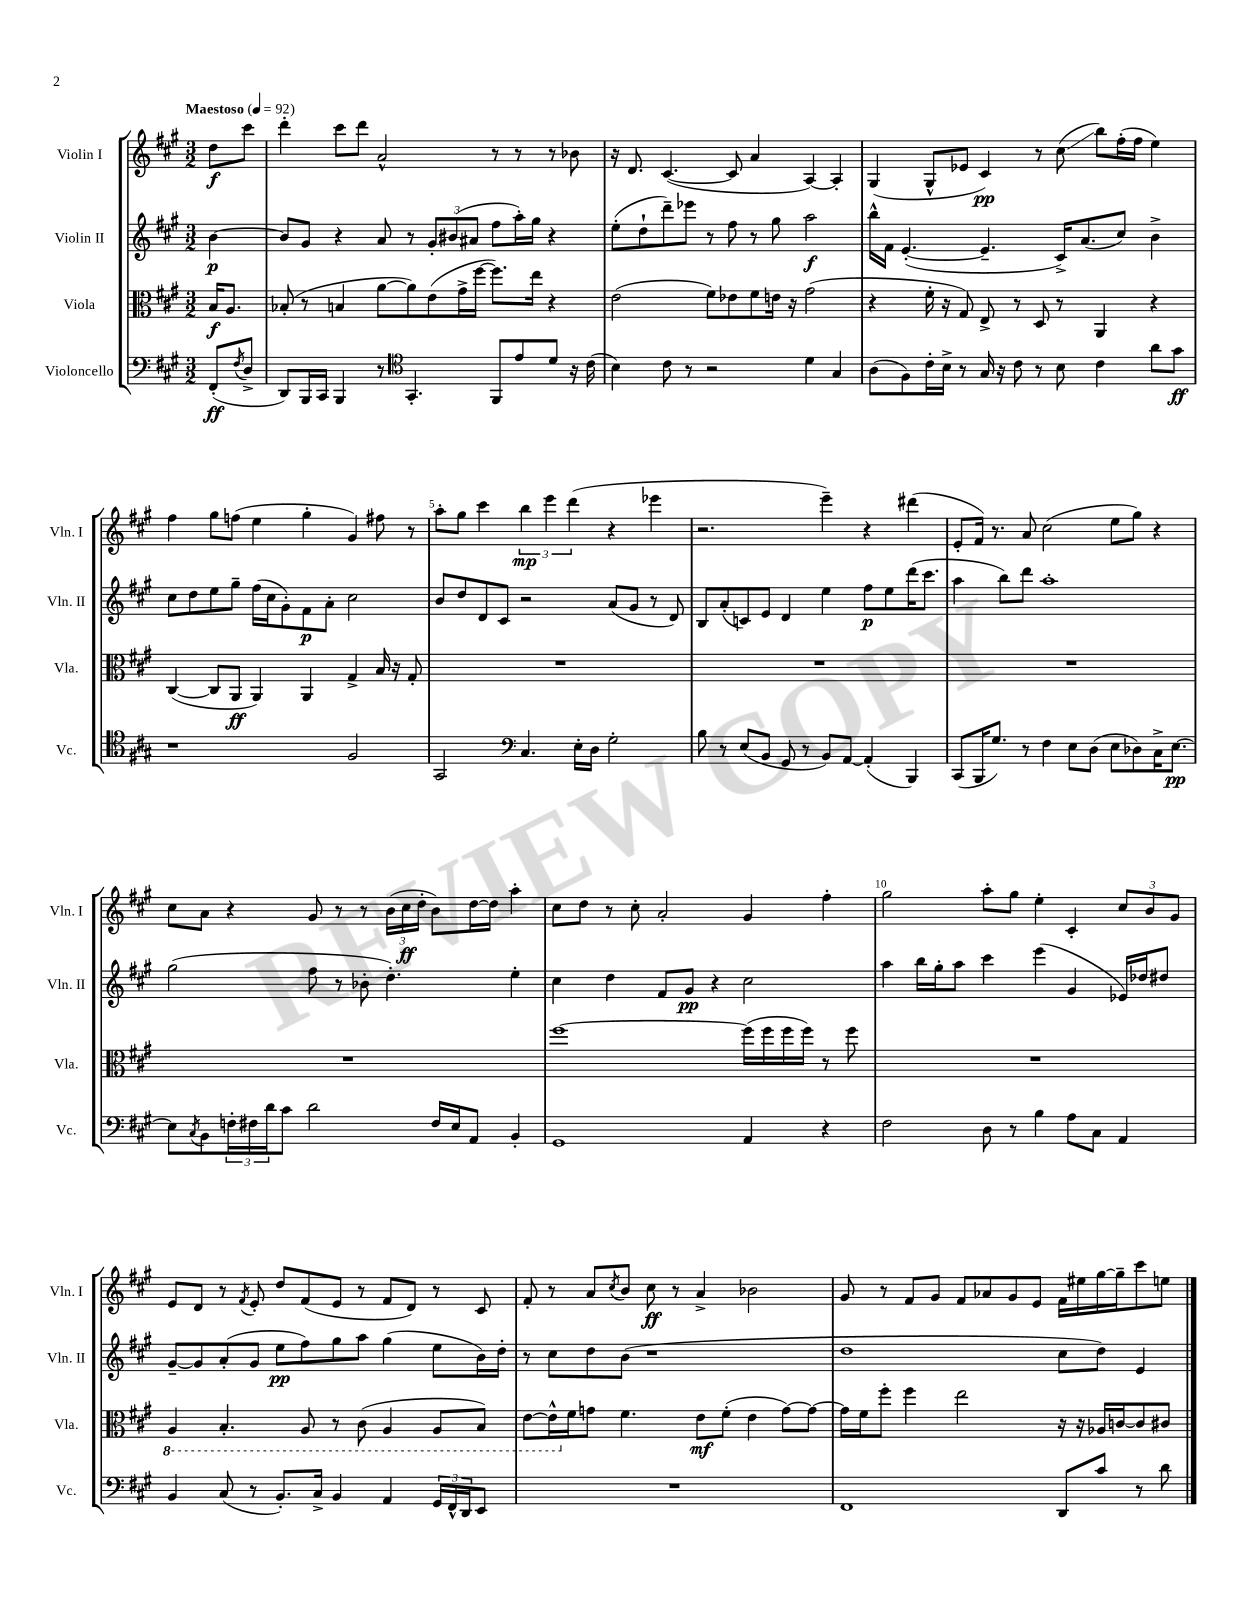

**kern	**kern	**kern	**kern
*staff4	*staff3	*staff2	*staff1
*clefF4	*clefC3	*clefG2	*clefG2
*k[f#c#g#]	*k[f#c#g#]	*k[f#c#g#]	*k[f#c#g#]
*M3/2	*M3/2	*M3/2	*M3/2
*MM92	*MM92	*MM92	*MM92
(8FF#'/L	16B/LK	[4b\	8dd\L
.	8.A/J	.	.
8qF#/	.	.	.
8D^/J	.	.	8ccc#\J
=	=	=	=
8DD/L)	(8B-'/	8b/]L	4ddd'\
16BBB/L	8r	8g#/J	.
16CC#/JJ	.	.	.
4BBB/	4B/	4r	8ccc#\L
.	.	.	8ddd\J
8r	[8a\L	8a/	2a^^/
*clefC4	*	*	*
4.GG#'/	8a\])	8r	.
.	(8e\	12g#'/L	.
.	.	(12b#/	.
.	16g#^\L	.	.
.	.	12a#/J	.
.	[16ff#\JJ	.	.
8FF#/L	8.ff#\]L)	8ff#\L	8r
8e/	.	16aa'\L)	8r
.	16ee\Jk	16gg#\JJ	.
8d/J	4r	4r	8r
16r	.	.	8b-\
(16c#\	.	.	.
=	=	=	=
4B\)	(2e\	(8ee'\L	16r
.	.	.	8.d/
.	.	8dd`\	.
8c#\	.	8ddd~\)	([4.c#/
8r	.	8eee-\J	.
2r	8f#\L)	8r	.
.	8e-\	8ff#\	8c#/]
.	8f#\	8r	4a/
.	16e\Jk	8gg#\	.
.	16r	.	.
4d\	(2g#\	2aa\	[4A/)
4G#/	.	.	4A'/]
=	=	=	=
(8A\L	4r	16bb^^\LL	(4G#/
.	.	16f#\JJ	.
8F#\)	.	([4.e'/	.
16c#'\L	16f#'\	.	8G#^^/L
16B^\JJ	16r	.	.
8r	8G#/)	.	8e-/J
16G#/	8E^/	4.e~/]	4c#/)
16r	.	.	.
8c#\	8r	.	.
8r	8D/	.	8r
8B\	8r	16c#^/LK)	(8cc#\
.	.	(8.a/	.
4c#\	4AA/	.	8bb\L)
.	.	8cc#/J)	(16ff#'\L
.	.	.	16ff#\JJ
8a\L	4r	4b^\	4ee\)
8g#\J	.	.	.
=	=	=	=
1r	([4C#/	8cc#\L	4ff#\
.	.	8dd\	.
.	8C#/]L	8ee\	8gg#\L
.	8AA/J	8gg#~\J	(8ff\J
.	4AA/)	(16ff#\LL	4ee\
.	.	16cc#\J	.
.	.	8g#'\)	.
.	4AA/	8f#\	4gg#'\
.	.	8a'\J	.
2F#/	4G#^/	2cc#\	4g#/)
.	16B/	.	8ff#\
.	16r	.	.
.	8G#'/	.	8r
=	=	=	=
2GG#/	1.r	8b/L	8aa'\L
.	.	8dd/	8gg#\J
.	.	8d/	4ccc#\
.	.	8c#/J	.
*clefF4	*	*	*
4.C#/	.	2r	6bb\
.	.	.	6eee\
.	.	.	(6ddd\
16E'\LL	.	.	.
16D\JJ	.	.	.
2G#'\	.	(8a/L	4r
.	.	8g#/J	.
.	.	8r	4eee-\
.	.	8d/)	.
=	=	=	=
8B\	1.r	8B/L	2.r
8r	.	(8a'/	.
(8E/L	.	8c/)	.
8BB/J	.	8e/J	.
8GG#/	.	4d/	.
8r	.	.	.
8BB/L)	.	4ee\	4eee~\)
[8AA/J	.	.	.
(4AA'/]	.	8ff#\L	4r
.	.	8ee\	.
4BBB/)	.	(16ddd\K	(4ddd#\
.	.	8.ccc#\J	.
=	=	=	=
(8CC#/L	1.r	4aa\	8e'/L
16BBB/K	.	.	16f#/Jk)
8.G#/J)	.	.	8.r
.	.	8bb\L)	.
8r	.	8ddd\J	8a/
4F#\	.	1aa'	(2cc#\
8E\L	.	.	.
(8D\J	.	.	.
8E\L	.	.	8ee\L
8D-\)	.	.	8gg#\J)
16C#^\K	.	.	4r
[8.E\J	.	.	.
=	=	=	=
8E\]L	1.r	(2gg#\	8cc#\L
8qC#/	.	.	.
8BB\	.	.	8a\J
24F'\L	.	.	4r
24F#\	.	.	.
24d\J	.	.	.
8c#\J	.	.	.
2d\	.	8ff#\	8g#/
.	.	8r	8r
.	.	8b-'\	8r
.	.	4.dd'\)	(24b\LL
.	.	.	24cc#\
.	.	.	24dd'\JJ
16F#/LL	.	.	8b\L)
16E/J	.	.	.
8AA/J	.	.	[16dd\L
.	.	.	16dd\]JJ
4BB'/	.	4ee'\	4aa'\
=	=	=	=
1GG#	[1ff#	4cc#\	8cc#\L
.	.	.	8dd\J
.	.	4dd\	8r
.	.	.	8cc#'\
.	.	8f#/L	2a'/
.	.	8g#/J	.
.	.	4r	.
4AA/	(16ff#\]LL	2cc#\	4g#/
.	16ff#\	.	.
.	16ff#\	.	.
.	16ff#\JJ)	.	.
4r	8r	.	4ff#'\
.	8ff#\	.	.
=	=	=	=
2F#\	1.r	4aa\	2gg#\
.	.	16bb\LL	.
.	.	16gg#'\J	.
.	.	8aa\J	.
8D\	.	4ccc#\	8aa'\L
8r	.	.	8gg#\J
4B\	.	(4eee\	4ee'\
8A\L	.	4g#/	4c#'/
8C#\J	.	.	.
4AA/	.	16e-/LL)	12cc#/L
.	.	16dd-/J	.
.	.	.	12b/
.	.	8dd#/J	.
.	.	.	12g#/J
=	=	=	=
4BB/	4AA/	[8g#~/L	8e/L
.	.	8g#/]	8d/J
(8C#/	4.BB'/	(8a'/	8r
.	.	.	8qf#/
8r	.	8g#/J	8e'/
8.BB'/L)	.	8ee\L	8dd/L
.	8AA/	8ff#\)	(8f#/
16C#^/Jk	.	.	.
4BB/	8r	8gg#\	8e/J
.	(8C#\	8aa\J	8r
4AA/	4AA/	(4gg#\	8f#/L
.	.	.	8d/J)
24GG#/LL	8AA/L	8ee\L	8r
24FF#^^/	.	.	.
24DD/J	.	.	.
8EE/J	8BB/J)	16b\L)	8c#/
.	.	16dd'\JJ	.
=	=	=	=
1.r	[8E\L	8r	8f#'/
.	16E^^\]L	8cc#\L	8r
.	16f#\J	.	.
.	8g\J	8dd\	8a/L
.	.	.	8qcc#/
.	4.f#\	(8b\J	8b/J
.	.	1r	8cc#\
.	.	.	8r
.	8e\L	.	4a^/
.	(8f#'\J	.	.
.	4e\	.	2b-\
.	[8g\L)	.	.
.	8g\_J	.	.
=	=	=	=
1FF#	16g\]LL	1dd	8g#/
.	16f#\J	.	.
.	8ff#'\J	.	8r
.	4ff#\	.	8f#/L
.	.	.	8g#/J
.	2ee\	.	8f#/L
.	.	.	8a-/
.	.	.	8g#/
.	.	.	8e/J
8DD/L	16r	8cc#\L	16f#\LL
.	16r	.	16ee#\
8c#/J	16A-/LL	8dd\J)	[16gg#\
.	[16c/J	.	16gg#~\]J
8r	8c/]	4e/	8ccc#\
8d\	8c#/J	.	8ee\J
==	==	==	==
*-	*-	*-	*-
